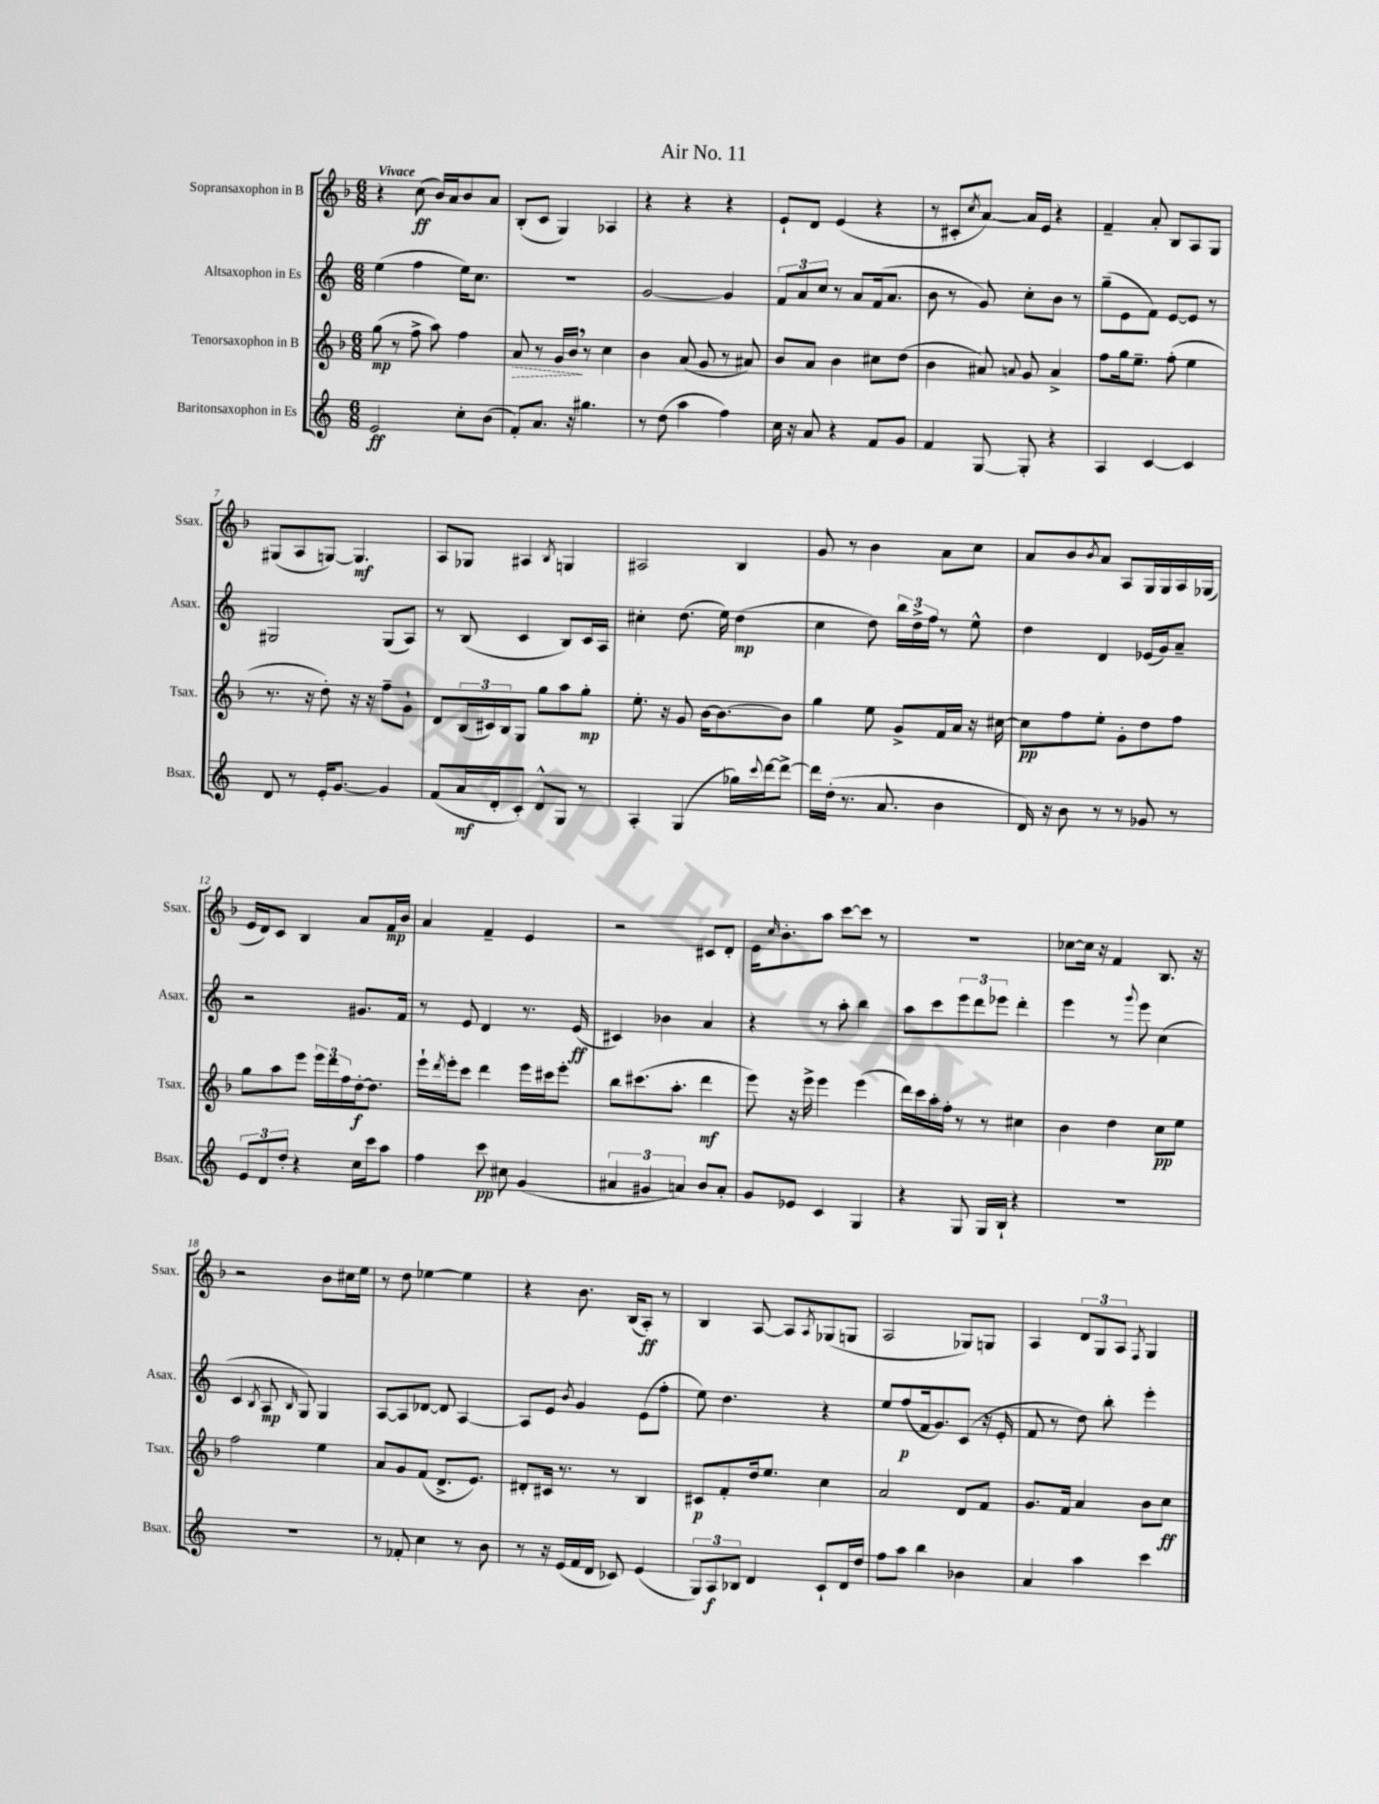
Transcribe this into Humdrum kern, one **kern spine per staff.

**kern	**kern	**kern	**kern
*staff4	*staff3	*staff2	*staff1
*clefG2	*clefG2	*clefG2	*clefG2
*k[]	*k[b-]	*k[]	*k[b-]
*M6/8	*M6/8	*M6/8	*M6/8
2e/	(8gg\	(4ee\	4r
.	8r	.	.
.	8ff^\	4ff\	(8cc\
.	8aa\)	.	16b-/LL)
.	.	.	16a/J
8cc'\L	4ff\	16ee\LK)	8b-/
.	.	8.cc\J	.
(8b\J	.	.	8a/J
=	=	=	=
8f'/L)	8a/	2.r	(8B-'/L
8.a/J	8r	.	8c/J
.	16g/LL	.	4G/)
16r	16b-/JJ	.	.
4.gg#\	8r	.	.
.	4cc\	.	4A-/
=	=	=	=
8r	4b-\	[2g/	4r
(8dd\	.	.	.
4aa\	(8a/	.	4r
.	8g/	.	.
4ff\)	8r	4g/]	4r
.	8a#/)	.	.
=	=	=	=
16cc\	8b-/L	12f/L	8e`/L
16r	.	.	.
.	.	12a/	.
8a/	8a/J	.	8d/J
.	.	12cc/J	.
4r	4b-\	8r	(4e/
.	.	8a/L	.
8f/L	8cc#\L	(16f/k	4r
.	.	8.a/J	.
8g/J	(8dd\J	.	.
=	=	=	=
4f/	4b-\	8b\	8r
.	.	8r	8c#'/L
.	.	.	8qcc/
[8G/	8a#/)	8g/)	[8a/J)
.	8qqa/	.	.
8G'/]	8g/	8cc'\L	16a/]LL
.	.	.	16e/JJ
4r	4a^/	8b\J	4r
.	.	8r	.
=	=	=	=
4A/	8ff\L	(8gg~\L	4f~/
.	16gg\k	8e\	.
.	8.ee~\J	.	.
[4c/	.	8f\J)	8a'/
.	(8ff'\	[8e/L	8B-/L
4c/]	4ee\	8e/]J	8A/
.	.	8r	8G/J
=	=	=	=
8d/	8.r	2G#/	(8G#/L
8r	.	.	8A/
.	16r	.	.
16e'/LK	8dd'\)	.	[8G/J)
[8.g/J	.	.	.
.	16r	.	4.G/]
.	16r	.	.
4g/]	8ff~\L	(8G#/L	.
.	8g`\J	8A/J)	.
=	=	=	=
(8f/L	8d/L	8r	8A/L
16a/L	(24B-/L	(8B/	8G-/J
.	24c#/)	.	.
16d'/J	.	.	.
.	24B-/J	.	.
8c'/J)	8G/J	4c/	4A#/
8d^^/L	8gg\L	.	.
.	.	.	8qB-/
8G/J	8aa\	8B/L)	4G/
8r	8gg'\J	16c/L	.
.	.	16A/JJ	.
=	=	=	=
4A'/	8.ee'\	4cc#'\	2A#/
.	16r	.	.
(4G/	8g/	(8.dd\	.
.	[16b-\LK	.	.
.	8.b-\_	16ee\)	.
16gg-\LL)	.	(4dd\	4B-/
8qqccc/	.	.	.
[16ddd\J	.	.	.
8ddd^\_J	8b-\]J	.	.
=	=	=	=
16ddd\]LL	4gg\	4cc\	8g/
(16dd'\JJ	.	.	.
8.r	.	.	8r
.	8ee\	8dd\)	4b-\
8.a/	.	.	.
.	8g^/L	24bb\LL	.
.	.	24dd^\	.
.	.	24ff\JJ	.
4b\	16f/L	8r	8a\L
.	16a/JJ	.	.
.	16r	8ee^^\	8cc\J
.	[16cc#\	.	.
=	=	=	=
16d/)	8cc#\]L	4dd\	8a/L
16r	.	.	.
8b\	8ff\	.	8b-/
.	.	.	8qb-/
8r	8ee'\J	4d/	8a/J
8r	8g'\L	.	8A/L
8g-/	8dd\	(16e-/LL	16G/L
.	.	16g/J)	16G/
8r	8ff\J	8a~/J	16A/
.	.	.	(16G-/JJ
=	=	=	=
12e/L	8gg\L	2r	16e/LL
.	.	.	16d/J)
12d/	.	.	.
.	8aa\	.	8c/J
12dd'/J	.	.	.
4r	8eee\J	.	4B-/
.	24eee\LL	.	.
.	24ddd\	.	.
.	24ff\	.	.
16cc\LL	[16dd'\J	8.g#/L	8a/L
16ccc\J	8.dd\]J	.	.
8aa\J	.	.	16f/L
.	.	16f/Jk	16b-/JJ
=	=	=	=
4ff\	16eee`\LL	8r	4a/
.	8qddd/	.	.
.	16eee'\J	.	.
.	8ccc\J	8e/	.
8ccc\	4ddd\	4d/	4f~/
8cc#\	.	.	.
(4g/	16eee\LL	8.r	4e/
.	16ccc#\J	.	.
.	8eee'\J	.	.
.	.	(16e/	.
=	=	=	=
6a#/	8bb-\L	4c#/)	2r
.	(8.ccc#\	.	.
6g#/	.	.	.
.	.	4b-\	.
.	8.aa'\J	.	.
6a/)	.	.	.
8b/L	4ddd\	4a/	8c#/L
8a'/J	.	.	8d'/J
=	=	=	=
8g/L	8eee\)	4r	16e\LK
.	.	.	16qqcc/
.	.	.	8.b-'\
8e-/J	16r	.	.
.	16eee^\	.	.
4c/	4eee\	8r	8aa\J
.	.	8aa'\	[8ccc\L
4G/	(4eee\	4bb\	8ccc\]J
.	.	.	8r
=	=	=	=
4r	16ddd\LL)	8aa\L	2.r
.	16ccc\	.	.
.	16aa'\	8ccc\	.
.	16ff'\JJ	.	.
8G/	8r	12eee\	.
.	.	12ddd\	.
16G/LL	8r	.	.
.	.	12eee-\J	.
16B`/JJ	.	.	.
4r	4cc#\	4ddd'\	.
=	=	=	=
2.r	4b-\	4eee\	[8cc-\L
.	.	.	16cc-\]Jk
.	.	.	16r
.	4dd\	8r	4f/
.	.	8qqggg/	.
.	.	8eee\	.
.	8cc\L	(4cc\	8.B-/
.	8ee\J	.	.
.	.	.	16r
=	=	=	=
2.r	2ff\	4c/	2r
.	.	8qB/	.
.	.	8A/	.
.	.	16qqB/	.
.	.	8G/)	.
.	4ee\	4G/	8b-\L
.	.	.	16cc#\L
.	.	.	16ee\JJ
=	=	=	=
8r	8a/L	[8A/L	8r
8f-'/	8g/	8A/]	8dd\
4cc\	(8f/J	[8d-/J	[4ee-\
.	8.d^/L	8d-/]	.
8r	.	[4A/	4ee-\]
.	8.e/J)	.	.
8b\	.	.	.
=	=	=	=
8r	8d#'/L	8A/]L	4r
16r	16c#/Jk	8e/J	.
(16e/LL	8.r	.	.
.	.	8qb/	.
16f/	.	4g/	8.b-\
16d/JJ	.	.	.
8c-/)	8r	.	.
.	.	.	(16B-/LK
(4e/	4B-/	(8e\L	8A'/J)
.	.	8ff'\J	8r
=	=	=	=
12G/L)	8c#/L	8ee\)	4B-/
12A/	.	.	.
.	8f'/	4.dd\	.
12B-/J	.	.	.
4d/	16dd/k	.	[8A/
.	8.ee/J	.	.
.	.	.	8A/]L
.	.	.	8qA/
8c`/L	4cc\	4r	(8G-/
16d/L	.	.	8G/J
16dd/JJ	.	.	.
=	=	=	=
8ff\L	2a/	8ee/L	2A/
8aa\J	.	(8ff/	.
4bb\	.	16f/k	.
.	.	8.g/)	.
4b-\	8d/L	(8c/J	8G-/L)
.	8f/J	16r	8G/J
.	.	16e'/	.
=	=	=	=
4a/	8.g/L	8f/	4A/
.	.	8r	.
.	16f/Jk	.	.
4aa\	4a/	8dd\)	12d/L
.	.	.	12G/
.	.	8bb'\	.
.	.	.	12A/J
.	.	.	8qF/
4ccc\	8b-\L	4eee'\	4G/
.	8cc\J	.	.
==	==	==	==
*-	*-	*-	*-
